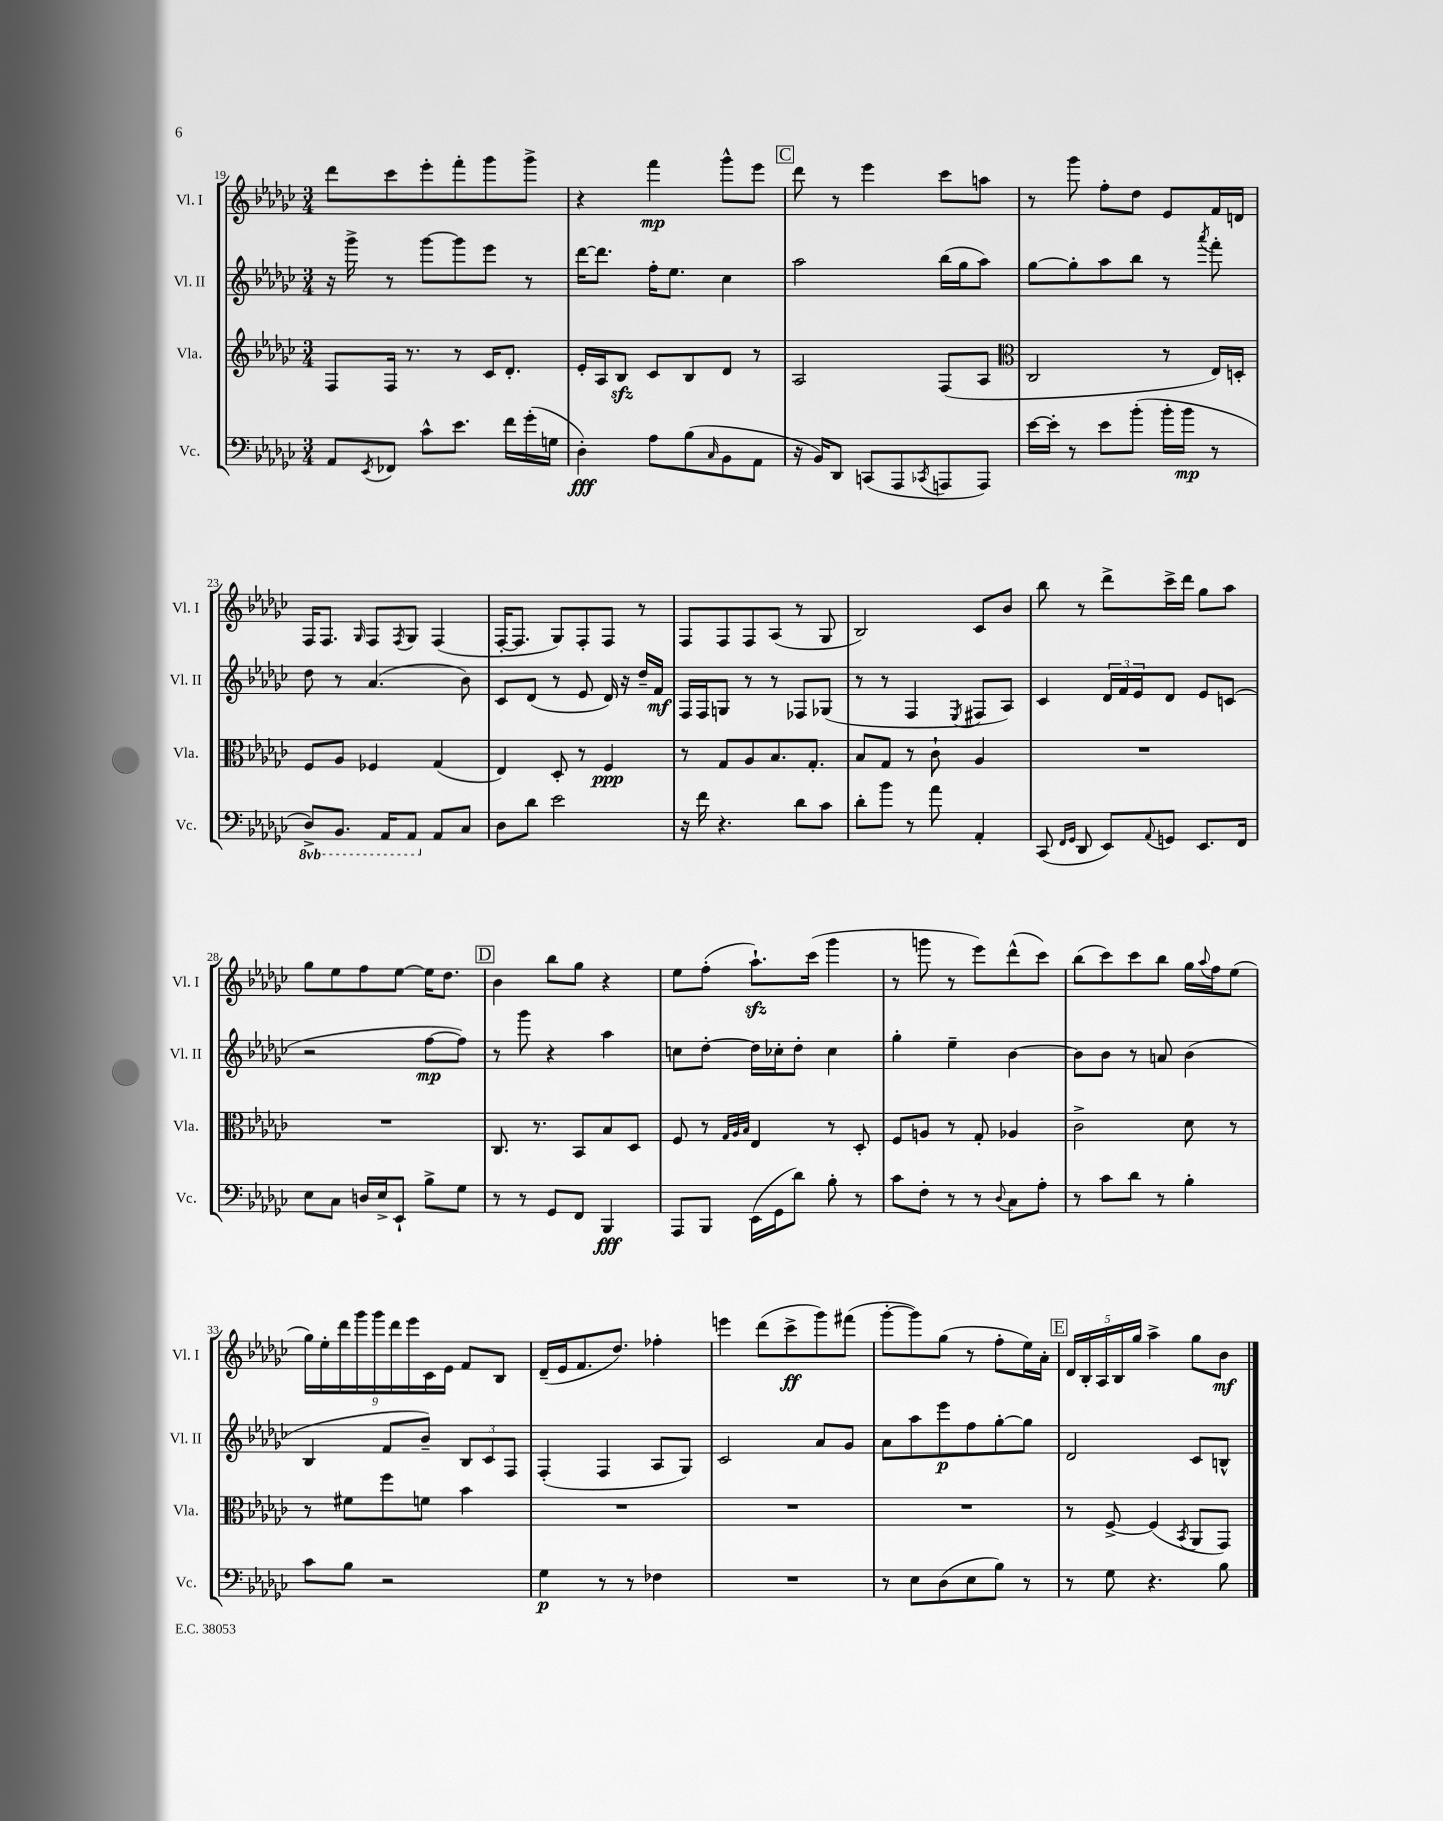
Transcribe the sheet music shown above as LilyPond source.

<<
\new StaffGroup <<
\new Staff = "s0" \with { instrumentName = "Vl. I" shortInstrumentName = "Vl. I" } {
    \clef treble \key ges \major \numericTimeSignature \time 3/4
    des'''8 ces'''8 ees'''8-. f'''8-. ges'''8 ges'''8-> |
    r4 f'''4\mp ges'''8-^ ees'''8 |
    \mark \markup { \box "C" } des'''8 r8 ees'''4 ces'''8 a''8 |
    r8 ges'''8 f''8-. des''8 ees'8 f'16 d'16 |
    f16 f8. \grace { ges16 } f8 \acciaccatura { f8 } ges8 f4( |
    f16~-. f8. ges8) f8-. f8 r8 |
    f8 f8 f8 aes8( r8 ges8 |
    bes2) ces'8 bes'8 |
    bes''8 r8 des'''8-> ces'''16-> des'''16 ges''8 aes''8 |
    ges''8 ees''8 f''8 ees''8~ ees''16 des''8. |
    \mark \markup { \box "D" } bes'4 bes''8 ges''8 r4 |
    ees''8 f''8-.( aes''8.-!\sfz) ces'''16( ges'''4 |
    r8 g'''8 r8 ees'''8) des'''8-^( ces'''8) |
    bes''8( ces'''8) ces'''8 bes''8 ges''16 \appoggiatura { aes''8 } f''16 ees''8( |
    \tuplet 9/8 { ges''16) ees''16-. des'''16 ges'''16 ges'''16 des'''16 ees'''16 ces'16 ees'16 } f'8 bes8 |
    des'16--( ees'16 f'8. des''8.) fes''4-. |
    e'''4 des'''8( ces'''8->\ff ges'''8) fis'''8( |
    ges'''8~-. ges'''8) ges''8( r8 f''8-. ees''16) aes'16-. |
    \mark \markup { \box "E" } \tuplet 5/4 { des'16 bes16-. aes16 bes16 ges''16 } aes''4-> ges''8 bes'8\mf \bar "|." |
}
\new Staff = "s1" \with { instrumentName = "Vl. II" shortInstrumentName = "Vl. II" } {
    \clef treble \key ges \major \numericTimeSignature \time 3/4
    r16 ges'''16-> r8 ges'''8~ ges'''8 ees'''8 r8 |
    des'''16~ des'''8. f''16-. ees''8. ces''4 |
    \mark \markup { \box "C" } aes''2 bes''16( ges''16 aes''8) |
    ges''8~ ges''8-. aes''8 bes''8 r8 \acciaccatura { aes'''8 } f'''8-. |
    des''8 r8 aes'4.( bes'8) |
    ces'8 des'8( r8 ees'8 des'16) r16 des''16-- f'16\mf |
    f16 f16 g8 r8 r8 fes8 ges8( |
    r8 r8 f4 \acciaccatura { ees8 } fis8 aes8) |
    ces'4 \tuplet 3/2 { des'16 f'16 ees'16 } des'8 ees'8 c'8( |
    r2 f''8~\mp f''8) |
    \mark \markup { \box "D" } r8 ges'''8 r4 aes''4 |
    c''8 des''8~-. des''16 ces''16-. des''8-. ces''4 |
    ges''4-. ees''4-- bes'4~ |
    bes'8 bes'8 r8 a'8 bes'4( |
    bes4 f'8 bes'8--) \tuplet 3/2 { bes8 ces'8 f8 } |
    f4-.( f4 aes8 ges8) |
    ces'2 aes'8 ges'8 |
    aes'8 aes''8 ees'''8\p f''8 ges''8~-. ges''8 |
    \mark \markup { \box "E" } des'2 ces'8 b8-^ \bar "|." |
}
\new Staff = "s2" \with { instrumentName = "Vla." shortInstrumentName = "Vla." } {
    \clef treble \key ges \major \numericTimeSignature \time 3/4
    f8 f16 r8. r8 ces'16 des'8.-. |
    ees'16-. aes16 bes8\sfz ces'8 bes8 des'8 r8 |
    \mark \markup { \box "C" } aes2 f8( aes8 |
    \clef alto ces2 r8 ees16) d16-. |
    f8 aes8 fes4 ges4( |
    ees4) des8-. r8 f4\ppp |
    r8 ges8 aes8 bes8. ges8.-. |
    bes8 ges8 r8 ces'8-! aes4 |
    R2. |
    R2. |
    \mark \markup { \box "D" } ces8. r8. bes,8 bes8 des8 |
    f8 r8 \grace { ges32 aes32 bes32 } ees4 r8 des8-. |
    f8 a8 r8 ges8-. aes4 |
    ces'2-> des'8 r8 |
    r8 fis'8 f''8 f'8 bes'4 |
    R2. |
    R2. |
    R2. |
    \mark \markup { \box "E" } r8 f8~-> f4( \acciaccatura { bes,8 } aes,8 ges,8) \bar "|." |
}
\new Staff = "s3" \with { instrumentName = "Vc." shortInstrumentName = "Vc." } {
    \clef bass \key ges \major \numericTimeSignature \time 3/4 \set Staff.ottavationMarkups = #ottavation-simple-ordinals
    aes,8 \acciaccatura { ees,8 } fes,8 ces'8-^ ees'8. f'16 ges'16-.( g16 |
    des4-.\fff) aes8 bes8( \grace { ces16 } bes,8 aes,8 |
    \mark \markup { \box "C" } r16 bes,16) des,8 c,8( aes,,8 \acciaccatura { ces,8 } a,,8 a,,8) |
    ees'16~ ees'16-. r8 ees'8 bes'8-.( bes'16-. bes'16\mp r8 |
    \ottava #-1 des,8->) bes,,8. aes,,16 aes,,8 \ottava #0 aes,8 ces8 |
    des8 des'8 ees'2 |
    r16 f'16 r4. des'8 ces'8 |
    des'8-. bes'8 r8 aes'8 aes,4-. |
    ces,8( \grace { f,16 ges,16 } des,8 ees,8) \appoggiatura { aes,8 } g,8 ees,8. f,16 |
    ees8 ces8 d16 ees16-> ees,8-! bes8-> ges8 |
    \mark \markup { \box "D" } r8 r8 ges,8 f,8 bes,,4\fff |
    aes,,8 bes,,8 ees,16( ges,16 des'8) bes8-. r8 |
    ces'8 f8-. r8 r8 \appoggiatura { des8 } ces8 aes8-. |
    r8 ces'8 des'8 r8 bes4-. |
    ces'8 bes8 r2 |
    ges4\p r8 r8 fes4 |
    R2. |
    r8 ees8 des8( ees8 bes8) r8 |
    \mark \markup { \box "E" } r8 ges8 r4. bes8 \bar "|." |
}
>>
>>
\layout { \context { \Score currentBarNumber = #19 } }
